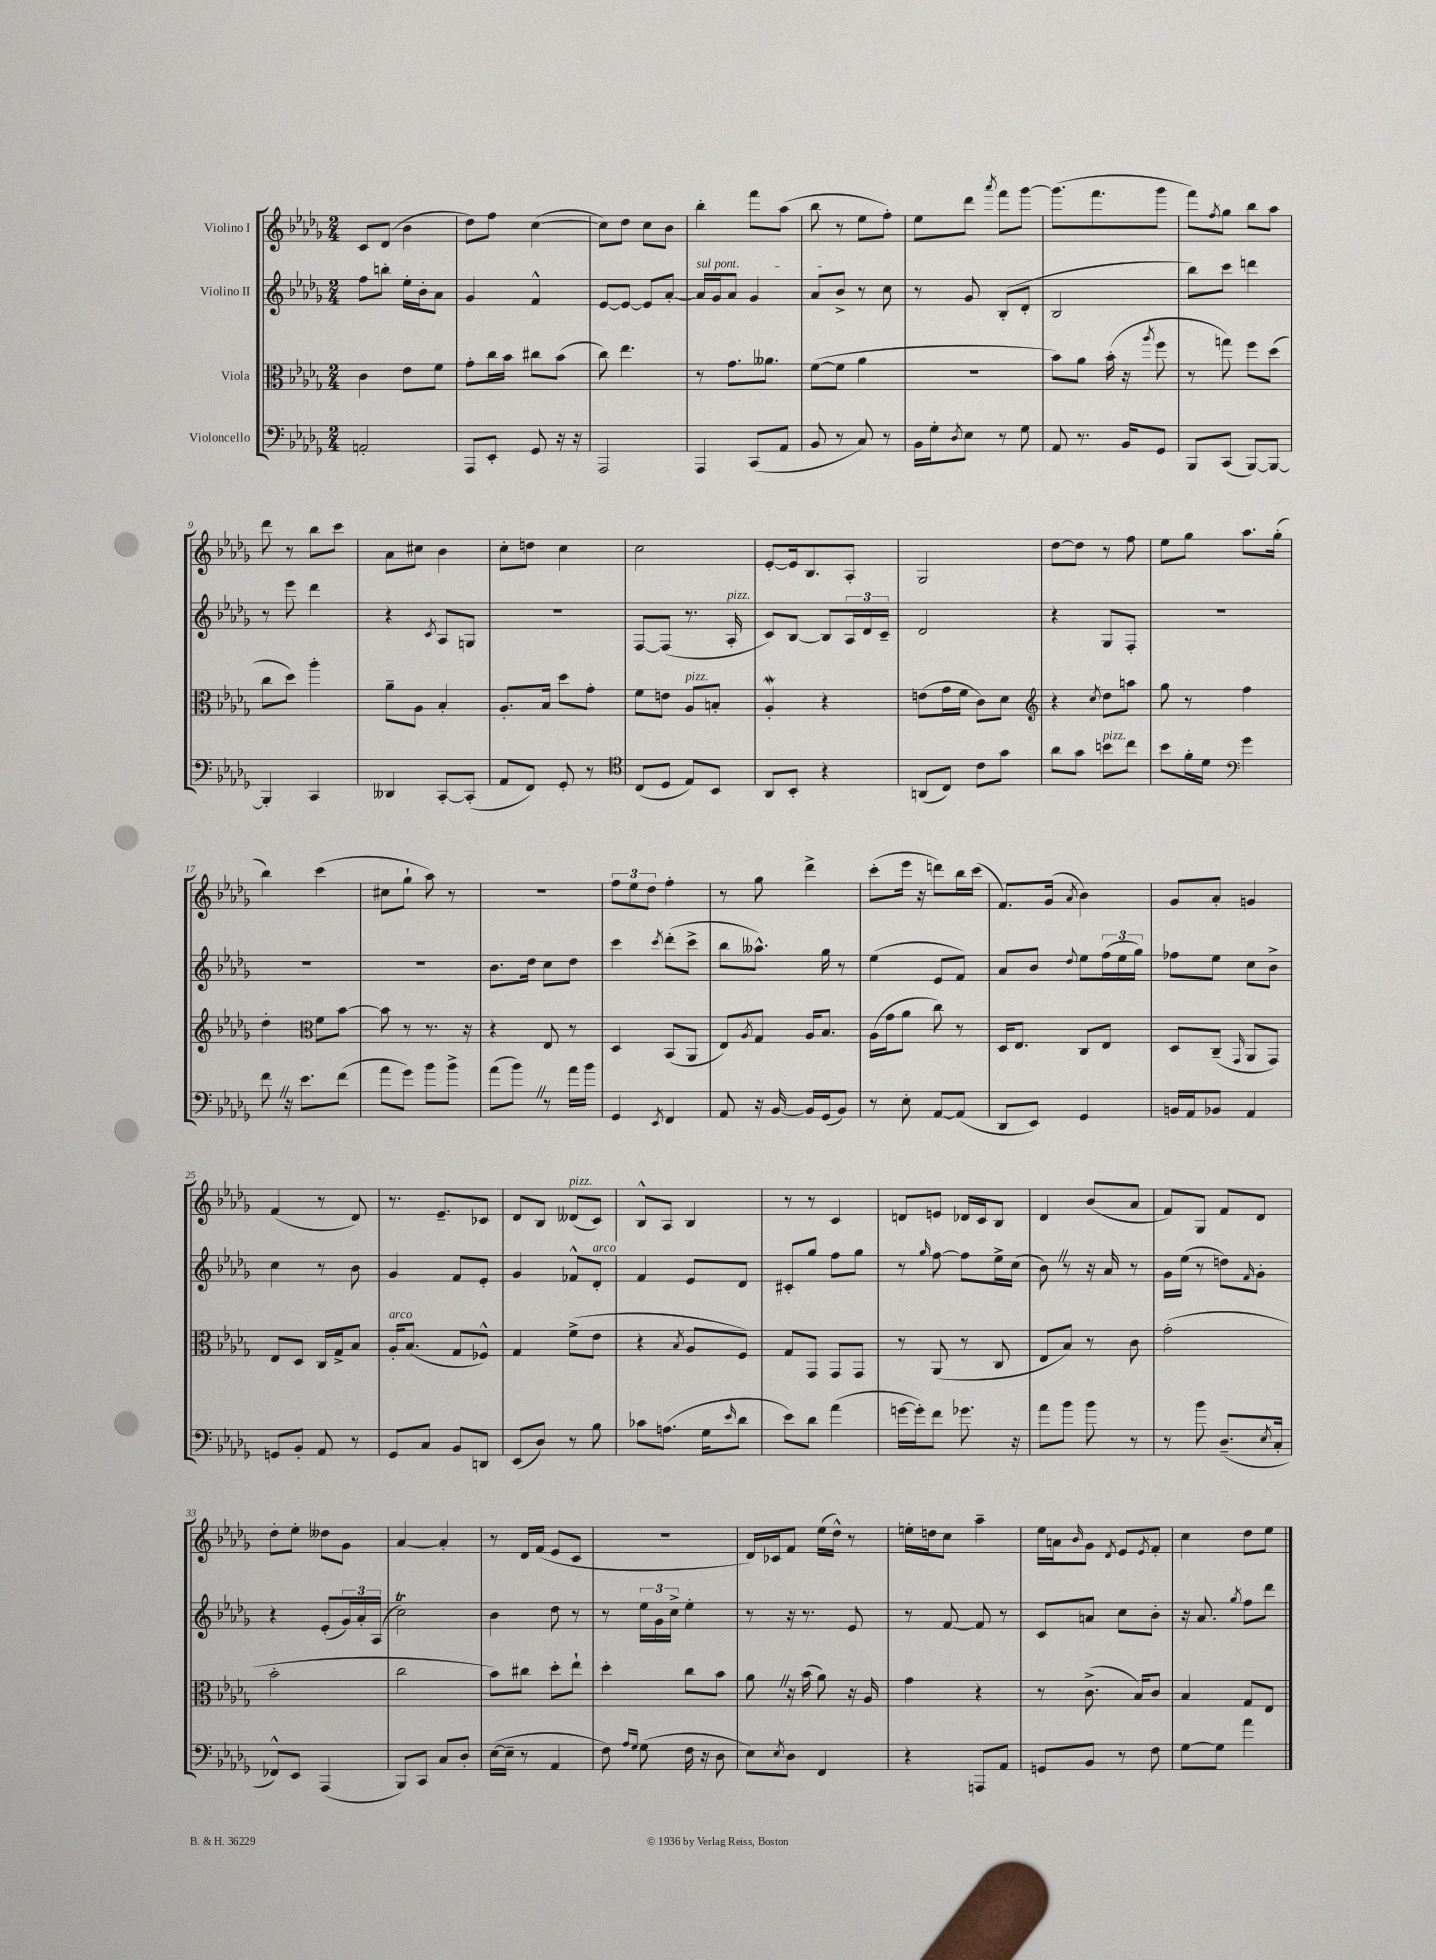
<<
\new StaffGroup <<
\new Staff = "s0" \with { instrumentName = "Violino I" } {
    \clef treble \key des \major \numericTimeSignature \time 2/4
    c'8 des'8( bes'4 |
    des''8) f''8 c''4~( |
    c''8) des''8 c''8 bes'8 |
    bes''4-. f'''8 aes''8( |
    bes''8 r8 ees''8 f''8-.) |
    ees''8 des'''8 \acciaccatura { aes'''8 } f'''8 ges'''8~ |
    ges'''8.( f'''8. ges'''8 |
    f'''8) \acciaccatura { f''8 } ges''8 bes''8 aes''8 |
    des'''8 r8 bes''8 c'''8 |
    aes'8 cis''8 bes'4 |
    c''8-. d''8 c''4 |
    c''2 |
    ees'8~-. ees'16 bes8. aes8-. |
    ges2 |
    des''8~ des''8 r8 f''8 |
    ees''8 ges''8 aes''8. ges''16-.( |
    bes''4) c'''4( |
    cis''8 ges''8-! aes''8) r8 |
    R2 |
    \tuplet 3/2 { f''8 ees''8 des''8 } f''4-. |
    r8 ges''8 des'''4-> |
    c'''8-.( ees'''16 r16 d'''8) bes''16 c'''16( |
    f'8.) ges'16( \acciaccatura { aes'8 } bes'4) |
    ges'8 aes'8-. g'4 |
    f'4( r8 des'8) |
    r8. ees'8.-- ces'8 |
    des'8 bes8 deses'8^\markup { \italic "pizz." }( c'8) |
    bes8-^ aes8 bes4 |
    r8 r8 c'4 |
    d'8 e'8 des'16 c'16 bes8 |
    des'4 bes'8( aes'8 |
    f'8) ges8 f'8 des'8 |
    des''8-. ees''8-. deses''8 ges'8 |
    aes'4~ aes'4-. |
    r8 des'16 f'16( ees'8 c'8 |
    r2 |
    des'16) ces'16 f'8 ees''16( des''16-^) r8 |
    e''16-. d''16 c''8 aes''4-- |
    ees''16 a'16 \grace { bes'16 } ges'8 \acciaccatura { des'8 } ees'8 \acciaccatura { ees'8 } f'8-. |
    c''4 des''8 ees''8 \bar "|." |
}
\new Staff = "s1" \with { instrumentName = "Violino II" } {
    \clef treble \key des \major \numericTimeSignature \time 2/4
    f''8 b''8-. ees''16-. bes'16-. aes'8 |
    ges'4 f'4-^ |
    ees'8~ ees'8~ ees'8 aes'8~-. |
    \once \override TextSpanner.bound-details.left.text = \markup { \italic "sul pont." } aes'16\startTextSpan ges'16 aes'8 ges'4 |
    aes'8 bes'8->\stopTextSpan r8 c''8 |
    r8 ges'8 bes8-.( des'8-. |
    bes2 |
    bes''8) c'''8 d'''4 |
    r8 ees'''8 des'''4 |
    r4 \acciaccatura { c'8 } aes8 g8 |
    r2 |
    f8~ f8( r8. aes16-.^\markup { \italic "pizz." } |
    c'8) bes8~ bes8 \tuplet 3/2 { aes16 des'16 c'16-- } |
    des'2 |
    r4 ges8 f8-. |
    R2 |
    R2 |
    R2 |
    bes'8. des''16 c''8 des''8 |
    c'''4 \acciaccatura { c'''8 } des'''8-.( c'''8-> |
    bes''8 aeses''8.-^) ges''16 r8 |
    ees''4( ees'8 f'8) |
    aes'8 bes'8 \appoggiatura { des''8 } ees''8 \tuplet 3/2 { f''16( ees''16 ges''16) } |
    fes''8 ees''8 c''8 bes'8-> |
    c''4 r8 bes'8 |
    ges'4 f'8 ees'8-. |
    ges'4 fes'8-^ des'8-.^\markup { \italic "arco" } |
    f'4 ees'8 des'8 |
    cis'8-. ges''8 f''8 ges''8 |
    r8 \grace { ges''16 } f''8~ f''8 ees''16-> c''16( |
    bes'8) \once \override BreathingSign.text = \markup { \musicglyph "scripts.caesura.straight" } \breathe r8 r16 aes'16 r8 |
    ges'16 ees''16( r8 d''8) \grace { f'16 } ges'8-. |
    r4 ees'8-.( \tuplet 3/2 { ges'16) aes'16-. aes16( } |
    c''2\trill) |
    bes'4 des''8 r8 |
    r8 \tuplet 3/2 { ees''16 ges'16 c''16-> } ees''4-. |
    r8 r16 r8. ees'8 |
    r8 f'8~ f'8 r8 |
    c'8 a'8 c''8 bes'8-. |
    r16 aes'8. \acciaccatura { ges''8 } f''8 des'''8 \bar "|." |
}
\new Staff = "s2" \with { instrumentName = "Viola" } {
    \clef alto \key des \major \numericTimeSignature \time 2/4
    c'4 ees'8 f'8 |
    ges'8-. c''16 bes'16 cis''8 bes'8( |
    c''8) ees''4. |
    r8 ges'8. aeses'8. |
    f'8~( f'8 aes'4 |
    R2 |
    bes'8) aes'8 bes'16-.( r16 \acciaccatura { aes''8 } f''8 |
    r8 g''8) f''8 des''8( |
    c''8 des''8) aes''4-. |
    aes'8-- aes8 bes4-. |
    aes8.-. bes16 des''8 ges'8-. |
    f'8 e'8 aes8^\markup { \italic "pizz." } b8-. |
    aes4-.\mordent r4 |
    e'8( ges'16 f'16 c'8) des'8 |
    \clef treble r4 \acciaccatura { c''8 } des''8 a''8 |
    ges''8 r8 f''4 |
    des''4-. \clef alto f'8 bes'8~ |
    bes'8 r8 r8. r16 |
    r4 ees8 r8 |
    des4 bes,8( aes,8 |
    ees8) \acciaccatura { aes8 } ges8 aes16 bes8. |
    aes16( ges'16 aes'8 c''8) r8 |
    des16 ees8. c8 ees8 |
    des8 c8--( \grace { ges,16 } aes,8 ges,8) |
    ees8 des8 c16 ges16-> bes8 |
    aes16-.^\markup { \italic "arco" } bes8.( ges8 fes8-^) |
    ges4 f'8->( ees'8 |
    r4 \acciaccatura { bes8 } aes8 f8) |
    ges8 ges,8 ges,8 ges,8 |
    r8 aes,8( r8 c8 |
    ees8 bes8) r8 c'8 |
    ges'2-.( |
    bes'2-. |
    c''2 |
    bes'8) cis''8 des''8-. ees''8-! |
    des''4-. c''8 bes'8 |
    aes'8 \once \override BreathingSign.text = \markup { \musicglyph "scripts.caesura.straight" } \breathe r16 bes'16( aes'8) r16 aes16 |
    ges'4 r4 |
    r8 c'8.->( bes16) c'8 |
    bes4 ges8 ees8 \bar "|." |
}
\new Staff = "s3" \with { instrumentName = "Violoncello" } {
    \clef bass \key des \major \numericTimeSignature \time 2/4
    a,2-. |
    aes,,8 ees,8-. ges,8 r16 r16 |
    aes,,2 |
    aes,,4 c,8( aes,8 |
    bes,8 r8 c8) r8 |
    bes,16 ges16-. \acciaccatura { des8 } ees8 r8 ges8 |
    aes,8 r8. bes,16 ges,8 |
    bes,,8 c,8( bes,,8~) bes,,8~ |
    bes,,4-. c,4 |
    deses,4 c,8~-. c,8-.( |
    aes,8 f,8) ges,8-. r8 |
    \clef tenor c8( des8 ees8) bes,8 |
    aes,8 bes,8-. r4 |
    a,8( c8) c'8 ges'8 |
    aes'8 ges'8 b'8^\markup { \italic "pizz." } c''8 |
    bes'8 f'16-. des'16 \clef bass ges'4 |
    f'8 \once \override BreathingSign.text = \markup { \musicglyph "scripts.caesura.straight" } \breathe r16 ees'8. f'8( |
    aes'8 ges'8) bes'8 bes'8-> |
    aes'8( bes'8) \once \override BreathingSign.text = \markup { \musicglyph "scripts.caesura.straight" } \breathe r8 aes'16 bes'16 |
    ges,4 \acciaccatura { ees,8 } f,4 |
    aes,8 r16 bes,16~ bes,16 ges,16( bes,8) |
    r8 ees8-. aes,8~ aes,8( |
    des,8 ees,8) ges,4 |
    b,16 aes,16 bes,8 aes,4 |
    g,8 bes,8-. aes,8 r8 |
    ges,8 c8 bes,8 d,8 |
    ees,8( des8) r8 bes8 |
    ces'8 a8.( ges16 \grace { ees'16 } des'8 |
    ees'8) des'8 aes'4( |
    g'16~ g'16-.) f'8 ges'8. r16 |
    aes'8 bes'8 bes'8 r8 |
    r8 bes'8 des8.--( \acciaccatura { ees8 } c16-. |
    fes,8-^) ees,8 aes,,4( |
    bes,,8) c,8 c8 des8-. |
    ees16~( ees16-- r8 aes,4 |
    f8) \grace { aes16 ges16 } ges8( f16 r16 des8 |
    ees8) \acciaccatura { ees8 } des8 f,4 |
    r4 a,,8 aes,8 |
    g,8 bes,8 r8 f8 |
    ges8~ ges8 aes'4 \bar "|." |
}
>>
>>
